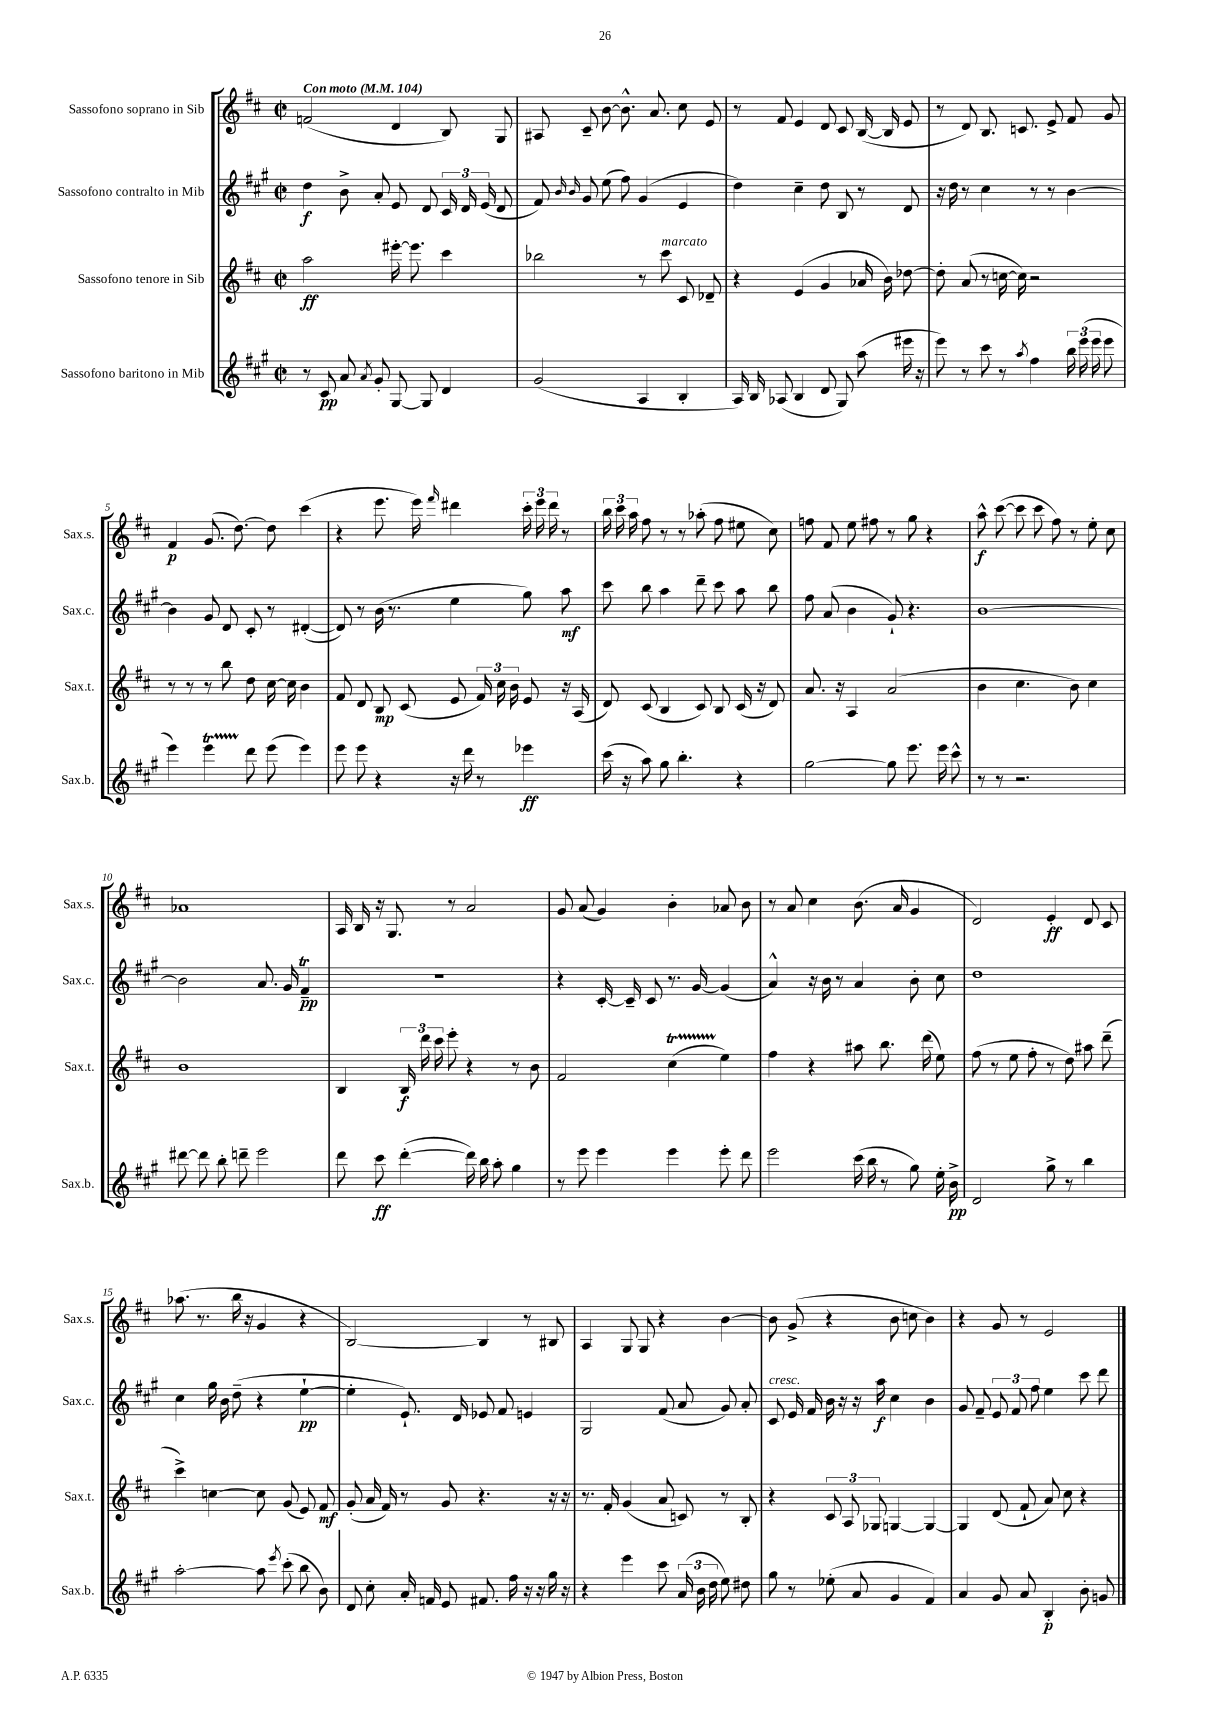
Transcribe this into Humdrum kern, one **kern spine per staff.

**kern	**kern	**kern	**kern
*staff4	*staff3	*staff2	*staff1
*clefG2	*clefG2	*clefG2	*clefG2
*k[f#c#g#]	*k[f#c#]	*k[f#c#g#]	*k[f#c#]
*M2/2	*M2/2	*M2/2	*M2/2
*met(c|)	*met(c|)	*met(c|)	*met(c|)
*MM104	*MM104	*MM104	*MM104
8r	2aa	4dd	(2f
8c#	.	.	.
8a	.	8b^	.
8qa	.	.	.
8g#'	.	8a'	.
[8G#	[16eee#'	8e	4d
.	8.eee#]	.	.
8G#]	.	8d	.
4d	4ccc#	24c#	8B)
.	.	24d	.
.	.	(24e	.
.	.	8d	8G
=	=	=	=
(2g#	2bb-	8f#)	8A#
.	.	16qqb	.
.	.	16qqb	.
.	.	8g#	8c#~
.	.	(8ee	[8b
.	.	8ff#)	8.b^^]
4A	8r	(4g#	.
.	.	.	8.a
.	8ccc#	.	.
4B'	8c#	4e	8cc#
.	8d-~	.	8e
=	=	=	=
16A)	4r	4dd)	8r
16B	.	.	.
(8A-	.	.	8f#
4B	(4e	4cc#~	4e
8d	4g	8dd	8d
8G#)	.	8B	8c#
(8aa	16a-	8r	([16B
.	16b)	.	16B]
16eee#	[8dd-	8d	8e
16r	.	.	.
=	=	=	=
8eee)	8dd-']	16r	8r
.	.	16dd	.
8r	(8a	8r	8d)
8ccc#	8r	4cc#	8.B
8r	[16cc	.	.
.	16cc])	.	8.c
8qaa	.	.	.
4ff#	2r	8r	.
.	.	8r	8e^
24bb	.	[4b	8f#
(24eee	.	.	.
24eee	.	.	.
8eee	.	.	8g
=	=	=	=
4eee)	8r	4b]	4f#
.	8r	.	.
4eee	8r	8g#	(8.g
.	8bb	8d	.
.	.	.	[8.dd)
8ddd	8dd	8c#'	.
(8eee	[16cc#	8r	8dd]
.	16cc#]	.	.
4eee)	4b	([4d#'	(4ccc#
=	=	=	=
8eee	8f#	8d#])	4r
8eee	8d	8r	.
4r	8B	(16b	8.eee
.	.	8.r	.
.	(8c#	.	.
.	.	.	16eee)
.	.	.	16qqfff#
16r	8e	4ee	4ddd#
16ddd	.	.	.
8r	24f#)	.	.
.	24cc#	.	.
.	24b	.	.
4eee-	8e	8gg#)	24ccc#'
.	.	.	24eee
.	.	.	24ddd#
.	16r	8aa	8r
.	(16A	.	.
=	=	=	=
(16ccc#	8d)	8ccc#	24bb
.	.	.	24ccc#
16r	.	.	.
.	.	.	24aa
8aa)	(8c#	8bb	8ff#
8gg#	4B	4aa	8r
4.bb'	.	.	8r
.	8c#)	8ddd~	(8aa-'
.	8B	8ccc#	8ff#
4r	(16c#	8aa	8ee#
.	16r	.	.
.	8d)	8bb	8cc#)
=	=	=	=
[2gg#	8.a	8ff#	8ff
.	.	(8a	8f#
.	16r	.	.
.	4A	4b	8ee
.	.	.	8ff#
8gg#]	(2a	8g#`)	8r
8.eee	.	4.r	8gg
.	.	.	4r
16eee	.	.	.
8ccc#^^	.	.	.
=	=	=	=
8r	4b	[1b	8aa^^
8r	.	.	([8ccc#
2.r	4.cc#	.	8ccc#]
.	.	.	8ccc#
.	.	.	8ff#)
.	8b)	.	8r
.	4cc#	.	8ee'
.	.	.	8cc#
=	=	=	=
[8ddd#	1b	2b]	1a-
8ddd#]	.	.	.
8bb'	.	.	.
8ddd~	.	.	.
2eee	.	8.a	.
.	.	16g#	.
.	.	4f#~	.
=	=	=	=
8ddd	4B	1r	16A
.	.	.	16B
8ccc#	.	.	16r
.	.	.	8.G
([4ddd'	24B	.	.
.	24ddd	.	.
.	24ccc#	.	.
.	8eee'	.	8r
16ddd])	4r	.	2a
16bb	.	.	.
8aa'	.	.	.
4gg#	8r	.	.
.	8b	.	.
=	=	=	=
8r	2f#	4r	8g
8eee	.	.	(8a
4eee	.	[16c#'	4g)
.	.	16c#~]	.
.	.	8c#	.
4eee	(4cc#	8.r	4b'
.	.	[16g#	.
8eee'	4ee)	(4g#]	8a-
8ddd	.	.	8b
=	=	=	=
2eee	4ff#	4a^^)	8r
.	.	.	8a
.	4r	16r	4cc#
.	.	16b	.
.	.	8r	.
(16ccc#	8aa#	4a	(8.b
16bb	.	.	.
8r	8.bb	.	.
.	.	.	16a
8gg#)	.	8b'	4g
.	(16ddd	.	.
16ee'	8ee)	8cc#	.
16b^	.	.	.
=	=	=	=
2d	(8ff#	1dd	2d)
.	8r	.	.
.	8ee	.	.
.	8ff#'	.	.
8gg#^	8r	.	4e'
8r	8dd)	.	.
4bb	8aa#	.	8d
.	(8ddd~	.	8c#
=	=	=	=
[2aa'	4ccc#^)	4cc#	(8.aa-
.	.	.	8.r
.	[4cc	16gg#	.
.	.	16b	.
.	.	(8dd~	16bb
.	.	.	16r
8aa]	8cc]	4r	4g
8qeee	.	.	.
(8ccc#'	(8g	.	.
8bb	8e)	[4ee`	4r
8b)	8f#	.	.
=	=	=	=
8d	(8g'	4ee']	[2B)
8cc#'	16a	.	.
.	16f#)	.	.
16a'	8r	8.e`)	.
16f	.	.	.
8e	8g	.	.
.	.	16d	.
8.f#	4.r	8e-	4B]
.	.	8f#	.
16ff#	.	.	.
16r	.	4e	8r
16r	.	.	.
16gg#	16r	.	8B#
16r	16r	.	.
=	=	=	=
4r	8.r	2G#	4A
.	16f#'	.	.
4eee	(4g	.	8G
.	.	.	8G
8ccc#	8a	(8f#	4r
(24a	8c)	8a	.
24b	.	.	.
24dd	.	.	.
8ee)	8r	8g#)	[4b
8dd#	8B'	8a'	.
=	=	=	=
8gg#	4r	8c#	8b]
8r	.	16e	(8g^
.	.	16f#	.
(8ee-'	12c#	16b	4r
.	.	16r	.
.	12A	.	.
8a	.	16r	.
.	12G-	.	.
.	.	16aa	.
4g#	[4G	4cc#	8b
.	.	.	8cc
4f#)	4G_	4b	4b)
=	=	=	=
4a	4G]	8g#	4r
.	.	8f#~	.
8g#	(8d	12e	8g
.	.	12f#	.
8a	8f#`	.	8r
.	.	12ff#	.
4B'	8a)	4ee	2e
.	8cc#	.	.
8b'	4r	8ccc#	.
8g	.	8ddd	.
==	==	==	==
*-	*-	*-	*-
